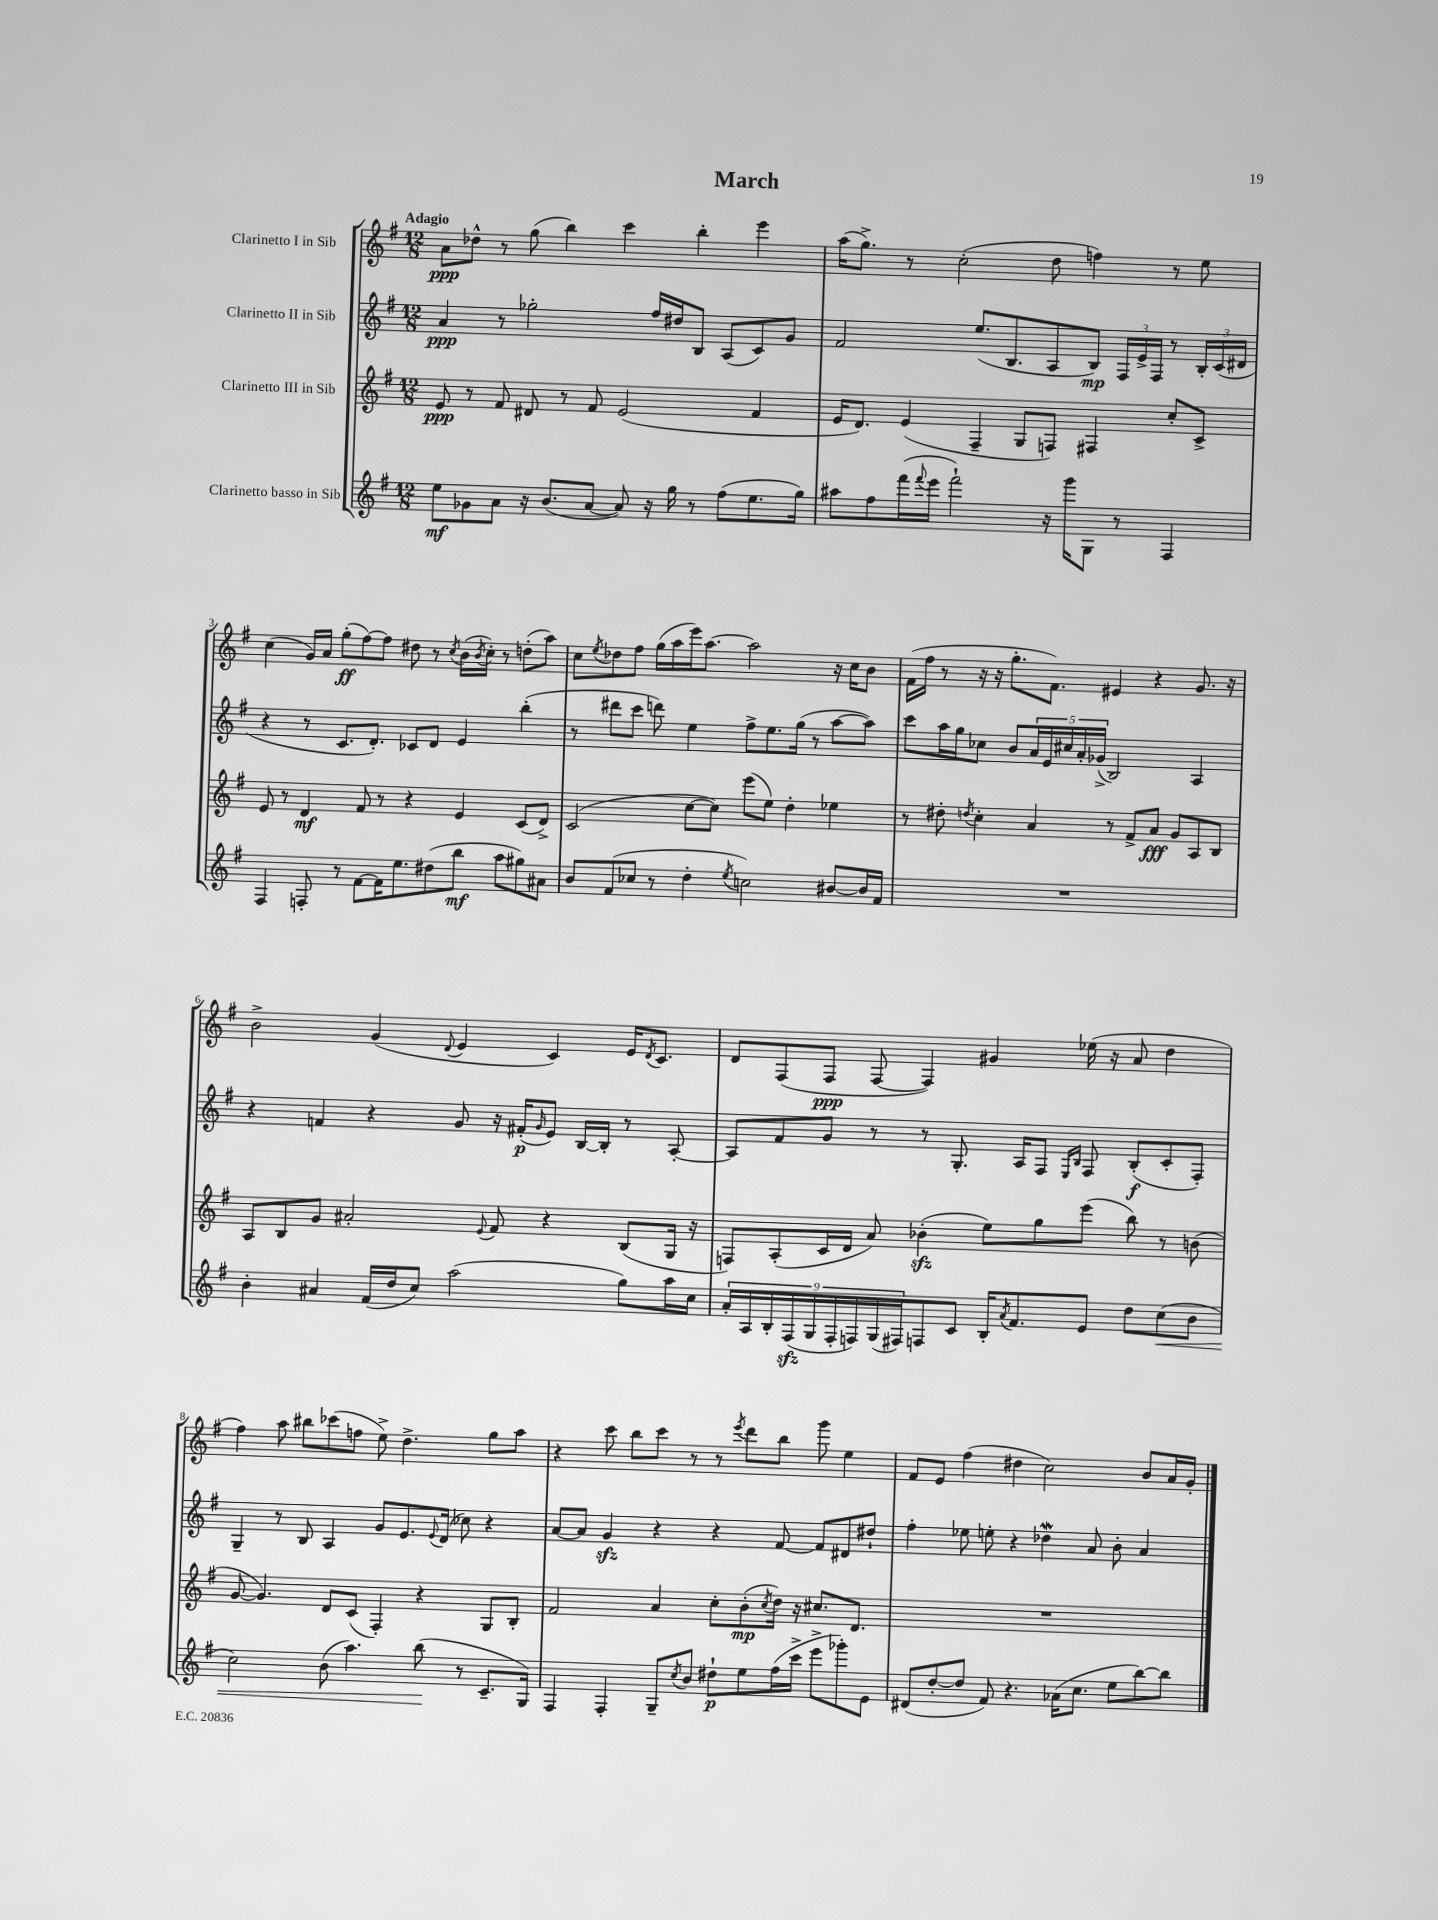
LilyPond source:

\header { title = "March" }
<<
\new StaffGroup <<
\new Staff = "s0" \with { instrumentName = "Clarinetto I in Sib" } {
    \clef treble \key g \major \numericTimeSignature \time 12/8 \tempo "Adagio"
    a'8\ppp des''8-^ r8 g''8( b''4) c'''4 b''4-. e'''4 |
    a''16( g''8.->) r8 c''2-.( d''8 f''4) r8 e''8 |
    c''4( g'16) a'16 g''8-.\ff( fis''8~) fis''8 dis''8 r8 \acciaccatura { c''8 } b'16( \acciaccatura { b'8 } c''16-.) r8 d''8-.( a''8) |
    c''8 \acciaccatura { e''8 } des''8 fis''8 g''16( a''16 e'''16) a''8.~ a''2 r16 c''16 b'8 |
    fis'16( fis''16 r8 r16 r16 g''8.-. fis'8.) eis'4 r4 g'8. r16 |
    b'2-> g'4( \appoggiatura { d'8 } e'4 c'4) e'16 \acciaccatura { d'8 } c'8. |
    d'8 fis8( fis8\ppp fis8~ fis4) gis'4 ees''16( r16 a'8 d''4 |
    fis''4) a''8 bis''8 ces'''8( f''8 e''8->) d''4.-> g''8 a''8 |
    r4 c'''8 b''8 c'''8 r8 r8 \acciaccatura { e'''8 } d'''8 b''8 g'''8 e''4 |
    fis'8 e'8 fis''4( dis''4 c''2) b'8 a'16 g'16-. \bar "|." |
}
\new Staff = "s1" \with { instrumentName = "Clarinetto II in Sib" } {
    \clef treble \key g \major \numericTimeSignature \time 12/8
    a'4\ppp r8 ges''2-. fis''16 dis''16 b8 a8( c'8) g'8 |
    fis'2 e''8.( b8. a8 b8\mp) \tuplet 3/2 { fis16 e'16-> fis16 } r8 \tuplet 3/2 { b16-. c'16( dis'16 } |
    r4 r8 c'8. d'8.-.) ces'8 d'8 e'4 b''4-.( |
    r8 dis'''8 c'''8 d'''8) e''4 fis''8-> e''8. g''16( r8 a''8~ a''8) |
    c'''8 a''16 g''16 ces''8 b'8 \tuplet 5/4 { a'16 e'16 cis''16 a'16-. ges'16->( } b2) a4 |
    r4 f'4 r4 g'8 r16 fis'16-.\p( \grace { g'16 } e'8) b16~ b16-. r8 a8~-. |
    a8 fis'8 g'8 r8 r8 g8.-. a16 fis8 \grace { e16 b16 } fis8 b8-.\f( c'8-. fis8-.) |
    g4-- r8 b8 a4 g'8 e'8. \appoggiatura { e'8 } d'16( ces''8) r4 |
    a'8~ a'8 g'4\sfz r4 r4 fis'8~ fis'8 dis'8 dis''8-! |
    fis''4-. ees''8 e''8-. r4 des''4\mordent a'8 b'8-. a'4 \bar "|." |
}
\new Staff = "s2" \with { instrumentName = "Clarinetto III in Sib" } {
    \clef treble \key g \major \numericTimeSignature \time 12/8
    e'8\ppp r8 fis'8 dis'8 r8 fis'8 e'2( fis'4 |
    e'16 d'8.) e'4( fis4-- g8 f8) fis4 c''8-. c'8-> |
    e'8 r8 d'4\mf fis'8 r8 r4 e'4 c'8( d'8->) |
    c'2( c''8~ c''8) e'''8( e''8) d''4-. ees''4 |
    r8 dis''8-. \acciaccatura { d''8 } c''4-. a'4 r8 fis'8-> a'8\fff g'8 a8 b8 |
    a8 b8 g'8 ais'2-. \appoggiatura { e'8 } fis'8 r4 b8( g16 r16 |
    f8) a8-.( c'16 d'16 a'8) bes'4-.\sfz( e''8) g''8 e'''8( b''8) r8 b'8( |
    g'8~ g'4.) d'8 c'8( fis4-.) r4 g8 b8-. |
    fis'2 a'4 c''8-. b'8-.\mp( \acciaccatura { c''8 } d''16) r16 cis''8. d'8. |
    R1. \bar "|." |
}
\new Staff = "s3" \with { instrumentName = "Clarinetto basso in Sib" } {
    \clef treble \key g \major \numericTimeSignature \time 12/8
    e''8\mf ges'8 a'8 r16 b'8.( a'8~ a'8) r16 g''16 r8 fis''8( e''8. g''16) |
    ais''8 fis''8 fis'''16( \appoggiatura { fis'''8 } e'''16 fis'''2-!) r16 g'''16 g8 r8 fis4 |
    fis4 f8-. r8 fis'8~ fis'16 e''8. dis''8( b''8\mf a''8 gis''8) ais'8 |
    b'8 fis'8( ces''8 r8 d''4-. \acciaccatura { e''8 } c''2) bis'8~ bis'16 fis'16 |
    R1. |
    b'4-. ais'4 fis'16( d''16 c''8) a''2( g''8) a''16 c''16 |
    \tuplet 9/8 { a'16-. a16 b16-. fis16\sfz( g16 fis16-. f16) g16( fis16) } f8 c'8 b16-. \acciaccatura { a'8 } fis'8. e'8 d''8 c''8\<( b'8 |
    c''2) b'8( a''4.) b''8\!( r8 c'8.-- g16) |
    fis4 fis4-. g8-- \acciaccatura { c''8 } b'8 dis''8-!\p e''8 fis''16( c'''16-> e'''8-> ges'''8-.) e'8 |
    dis'8( d''8~-. d''8 fis'8) r4. aes'16( c''8. e''8 b''8~) b''8 \bar "|." |
}
>>
>>
